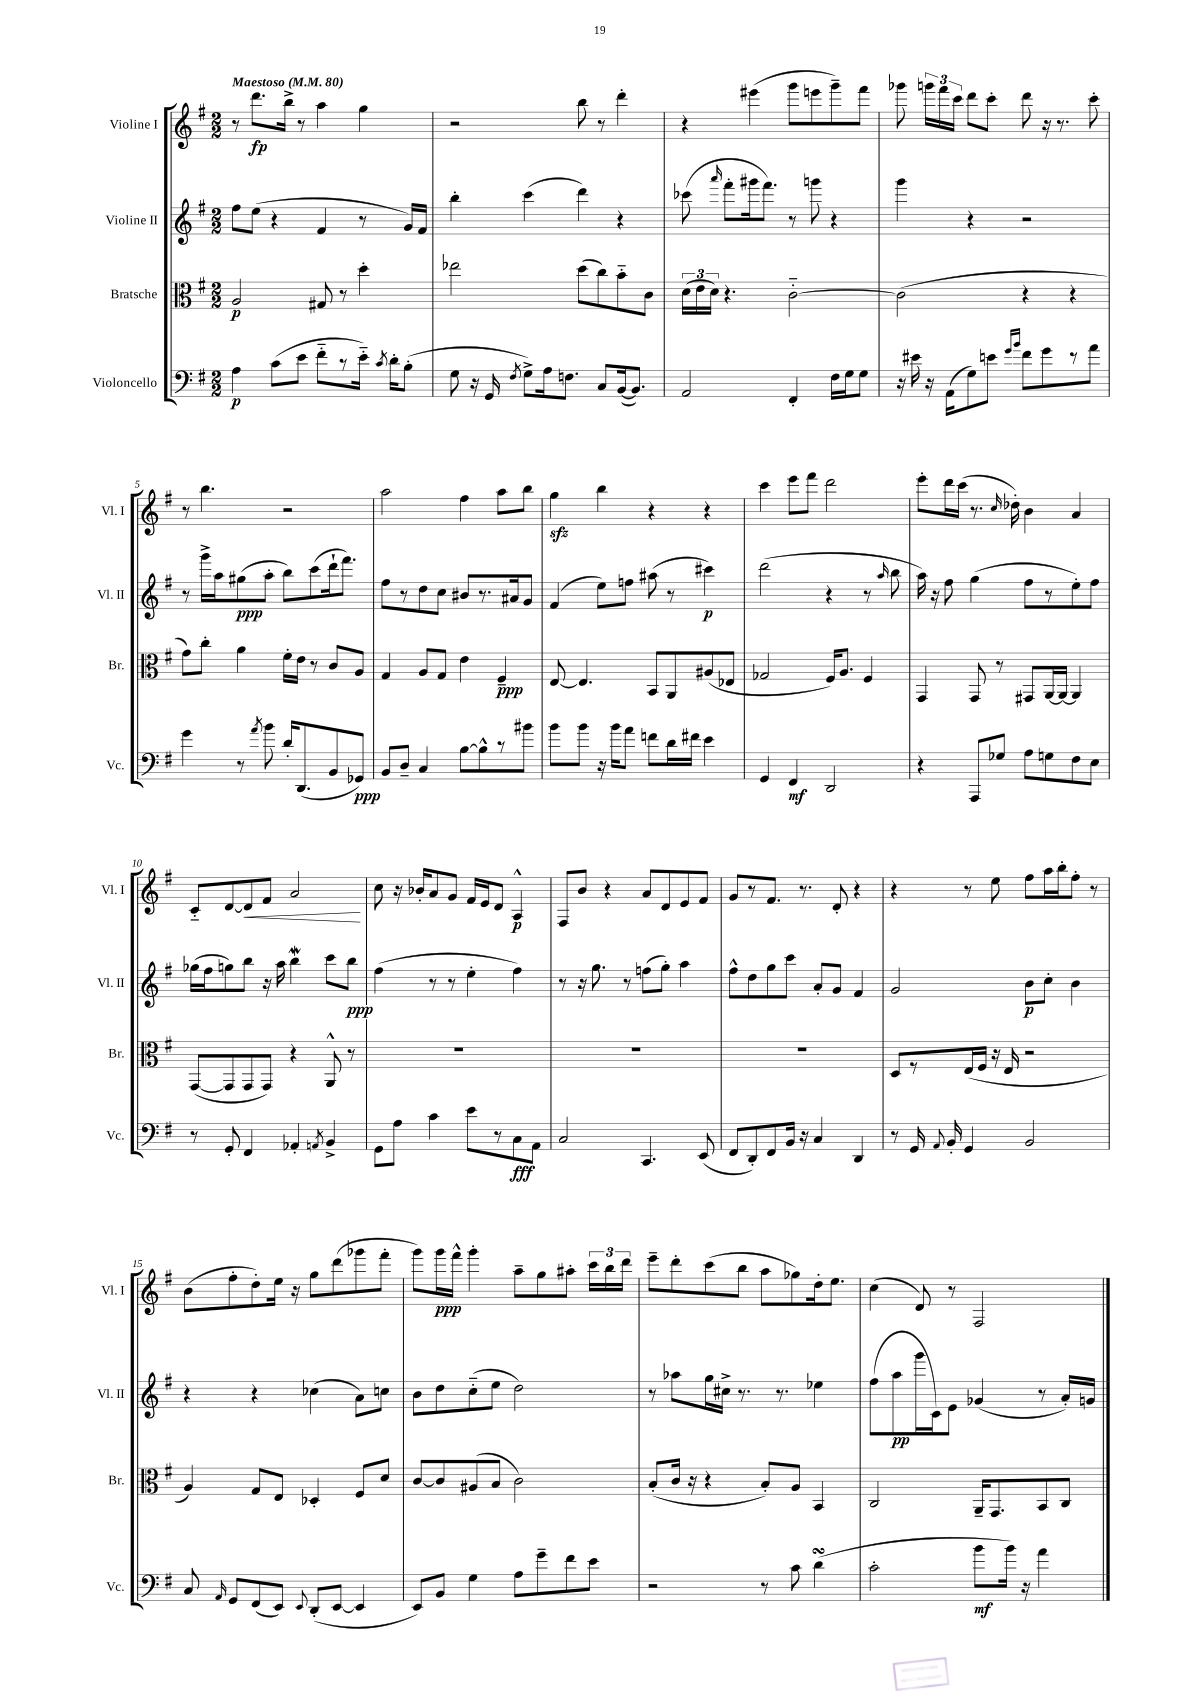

**kern	**kern	**kern	**kern
*staff4	*staff3	*staff2	*staff1
*clefF4	*clefC3	*clefG2	*clefG2
*k[f#]	*k[f#]	*k[f#]	*k[f#]
*M2/2	*M2/2	*M2/2	*M2/2
*MM80	*MM80	*MM80	*MM80
4A\	2A/	8ff#\L	8r
.	.	(8ee\J	8.ddd\L
(8c\L	.	4r	.
.	.	.	16bb^\Jk
8e\J	.	.	8r
8f#'~\L	8G#/	4f#/	4aa\
8r	8r	.	.
16e'~\Jk)	4dd'\	8r	4gg\
8qc/	.	.	.
16d'\LK	.	.	.
(8B'\J	.	16g/LL)	.
.	.	16f#/JJ	.
=	=	=	=
8G\	2ee-\	4bb'\	2r
16r	.	.	.
16GG/	.	.	.
8qF#/	.	.	.
8G^\L)	.	(4ccc\	.
16A\k	.	.	.
8.F\J	.	.	.
.	(8dd\L	4ddd\)	8bb\
8C/L	8cc\)	.	8r
([16BB/k	8b'~\	4r	4ddd'\
8.BB/]J)	.	.	.
.	8c\J	.	.
=	=	=	=
2AA/	(24d\LL	(8ccc-\	4r
.	24e\	.	.
.	24d\JJ)	.	.
.	.	16qqaaa/	.
.	4.r	8fff#'\L	.
.	.	16ggg#\k	(4eee#\
.	.	8.fff#\J)	.
4FF#'/	[2c'~\	8r	8ggg\L
.	.	8ggg\	8eee\
16F#\LL	.	4r	8ggg~\)
16G\J	.	.	.
8G\J	.	.	8fff#\J
=	=	=	=
16r	(2c\]	4ggg\	8ggg-\
16e#\	.	.	.
16r	.	.	24ggg\LL
.	.	.	24fff#\
(16AA\LK	.	.	.
.	.	.	24ccc\JJ
8G\)	.	4r	8ddd\L
8e\J	.	.	8ccc'\J
16qqg/LL	.	.	.
16qqb/JJ	.	.	.
8f#\L	4r	2r	8ddd\
8g\	.	.	16r
.	.	.	8.r
8r	4r	.	.
8a\J	.	.	8ccc'\
=	=	=	=
4g\	8g\L)	8r	8r
.	8cc'\J	16ggg^\LL	4.bb\
.	.	16aa\J	.
8r	4a\	(8gg#\	.
8qa/	.	.	.
8b\	.	8aa'\J	.
16d'/LK	16f#'\LL	8bb\L)	2r
(8.DD/	16e\JJ	.	.
.	8r	(8ccc\	.
8BB/	8c/L	16ddd`\k	.
.	.	8.fff#\J)	.
8GG-/J)	8A/J	.	.
=	=	=	=
8BB/L	4G/	8ff#\L	2aa\
8D~/J	.	8r	.
4C/	8A/L	8dd\	.
.	8G/J	8cc\J	.
[8B\L	4e\	8b#/L	4ff#\
8B^^\]	.	8.r	.
8r	4F#~/	.	8aa\L
.	.	16a#/k	.
8b#\J	.	8g/J	8bb\J
=	=	=	=
8b\L	[8E/	(4f#/	4gg\
8b\J	4.E/]	.	.
16r	.	8ee\L)	4bb\
16b\LK	.	.	.
8a\J	.	8ff\J	.
8f\L	8BB/L	(8aa#\	4r
16d\L	8AA/	8r	.
16f#\JJ	.	.	.
4e\	(8A#/	4ccc#\)	4r
.	8E-/J	.	.
=	=	=	=
4GG/	2G-/	(2ddd\	4ccc\
4FF#/	.	.	8eee\L
.	.	.	8fff#\J
2DD/	16F#/LK)	4r	2ddd\
.	8.A/J	.	.
.	4F#/	8r	.
.	.	16qqaa/	.
.	.	8bb\	.
=	=	=	=
4r	4GG/	16aa\)	8eee'\L
.	.	16r	.
.	.	8ff#\	16ddd\L
.	.	.	(16ccc\JJ
8AAA/L	8GG/	(4gg\	8.r
8G-/J	8r	.	.
.	.	.	16qqcc/
.	.	.	16dd-'\)
8A\L	8GG#/L	8ff#\L	4b\
8G\	[16AA/L	8r	.
.	16AA/_JJ	.	.
8F#\	4AA/]	8ee'\)	4a/
8E\J	.	8ff#\J	.
=	=	=	=
8r	([8GG/L	(16gg-\LL	8c'~/L
.	.	16ff#\J	.
8GG'/	8GG/]	8gg\)	[8d/
4FF#/	8GG/	8bb\J	8d/]
.	8GG/J)	16r	8f#/J
.	.	16aa\	.
4AA-'/	4r	4bb\	2a/
8qAA/	.	.	.
4BB^/	8AA^^/	8ccc\L	.
.	8r	8bb\J	.
=	=	=	=
8GG\L	1r	(4ff#\	8cc\
8A\J	.	.	16r
.	.	.	16b-'/LK
4c\	.	8r	8a/
.	.	8r	8g/J
8e\L	.	4ee'\	16f#/LL
.	.	.	16e/J
8r	.	.	8d/J
8C\	.	4ff#\)	4A^^/
8AA\J	.	.	.
=	=	=	=
2C/	1r	8r	8F#/L
.	.	16r	8b/J
.	.	8.gg\	.
.	.	.	4r
.	.	8r	.
4.CC/	.	(8ff\L	8a/L
.	.	8gg'\J)	8d/
.	.	4aa\	8e/
(8EE/	.	.	8f#/J
=	=	=	=
8FF#/L	1r	8ff#^^\L	8g/L
8DD'/)	.	8dd\	8r
8FF#/	.	8gg\	8.f#/J
16BB/Jk	.	8ccc\J	.
16r	.	.	8.r
4C/	.	8a'/L	.
.	.	8g/J	8d'/
4DD/	.	4f#/	4r
=	=	=	=
8r	8D/L	2g/	4r
16GG/	8r	.	.
8qqAA/	.	.	.
16BB'/	.	.	.
4GG/	(16E/L	.	8r
.	16F#/JJ	.	.
.	16r	.	8ee\
.	16E/	.	.
2BB/	2r	8b\L	8ff#\L
.	.	8cc'\J	16aa\L
.	.	.	16bb'\J
.	.	4b\	8ff#'\J
.	.	.	8r
=	=	=	=
8C/	4A/)	4r	(8b\L
16qqAA/	.	.	.
8GG/L	.	.	8ff#'\
(8FF#/	8G/L	4r	8dd'\)
8EE/J)	8E/J	.	16ee\Jk
.	.	.	16r
8qqEE/	.	.	.
(8DD'/L	4D-'/	(4cc-\	8gg\L
[8EE/J	.	.	(8ddd\
4EE/]	8F#/L	8a\L)	8ggg-\
.	8d/J	8cc\J	8fff#'\J
=	=	=	=
8EE/L)	[8c/L	8b\L	8ggg\L)
8BB/J	8c/]	8dd\	16ggg\L
.	.	.	16fff#^^\JJ
4G\	(8A#/	(8cc'~\	4ggg'\
.	8B/J	8ee\J	.
8A\L	2c\)	2dd\)	8aa~\L
8g~\	.	.	8gg\
8f#\	.	.	8aa#'\J
8e\J	.	.	24ccc\LL
.	.	.	24bb\
.	.	.	24ddd\JJ
=	=	=	=
2r	(8B'/L	8r	8eee~\L
.	16c/Jk	8aa-\L	8ddd'\
.	16r	.	.
.	4r	16gg\L	(8ccc\
.	.	16cc#^\JJ	.
.	.	8.r	8bb\J
8r	8B'/L)	.	8aa\L
.	.	8.r	.
8c\	8A/J	.	8gg-\)
(4d\	4BB/	4ee-\	16dd'\k
.	.	.	8.ee\J
=	=	=	=
2c'\	2C/	(8ff#\L	(4cc\
.	.	8aa\	.
.	.	16ggg\L	8d/)
.	.	16c\J)	.
.	.	8e\J	8r
8b\L	16AA~/LK	(4g-/	2F#/
.	8.GG/	.	.
16b\Jk)	.	.	.
16r	.	.	.
4a\	8BB/	8r	.
.	8C/J	16a'/LL)	.
.	.	16g/JJ	.
==	==	==	==
*-	*-	*-	*-
